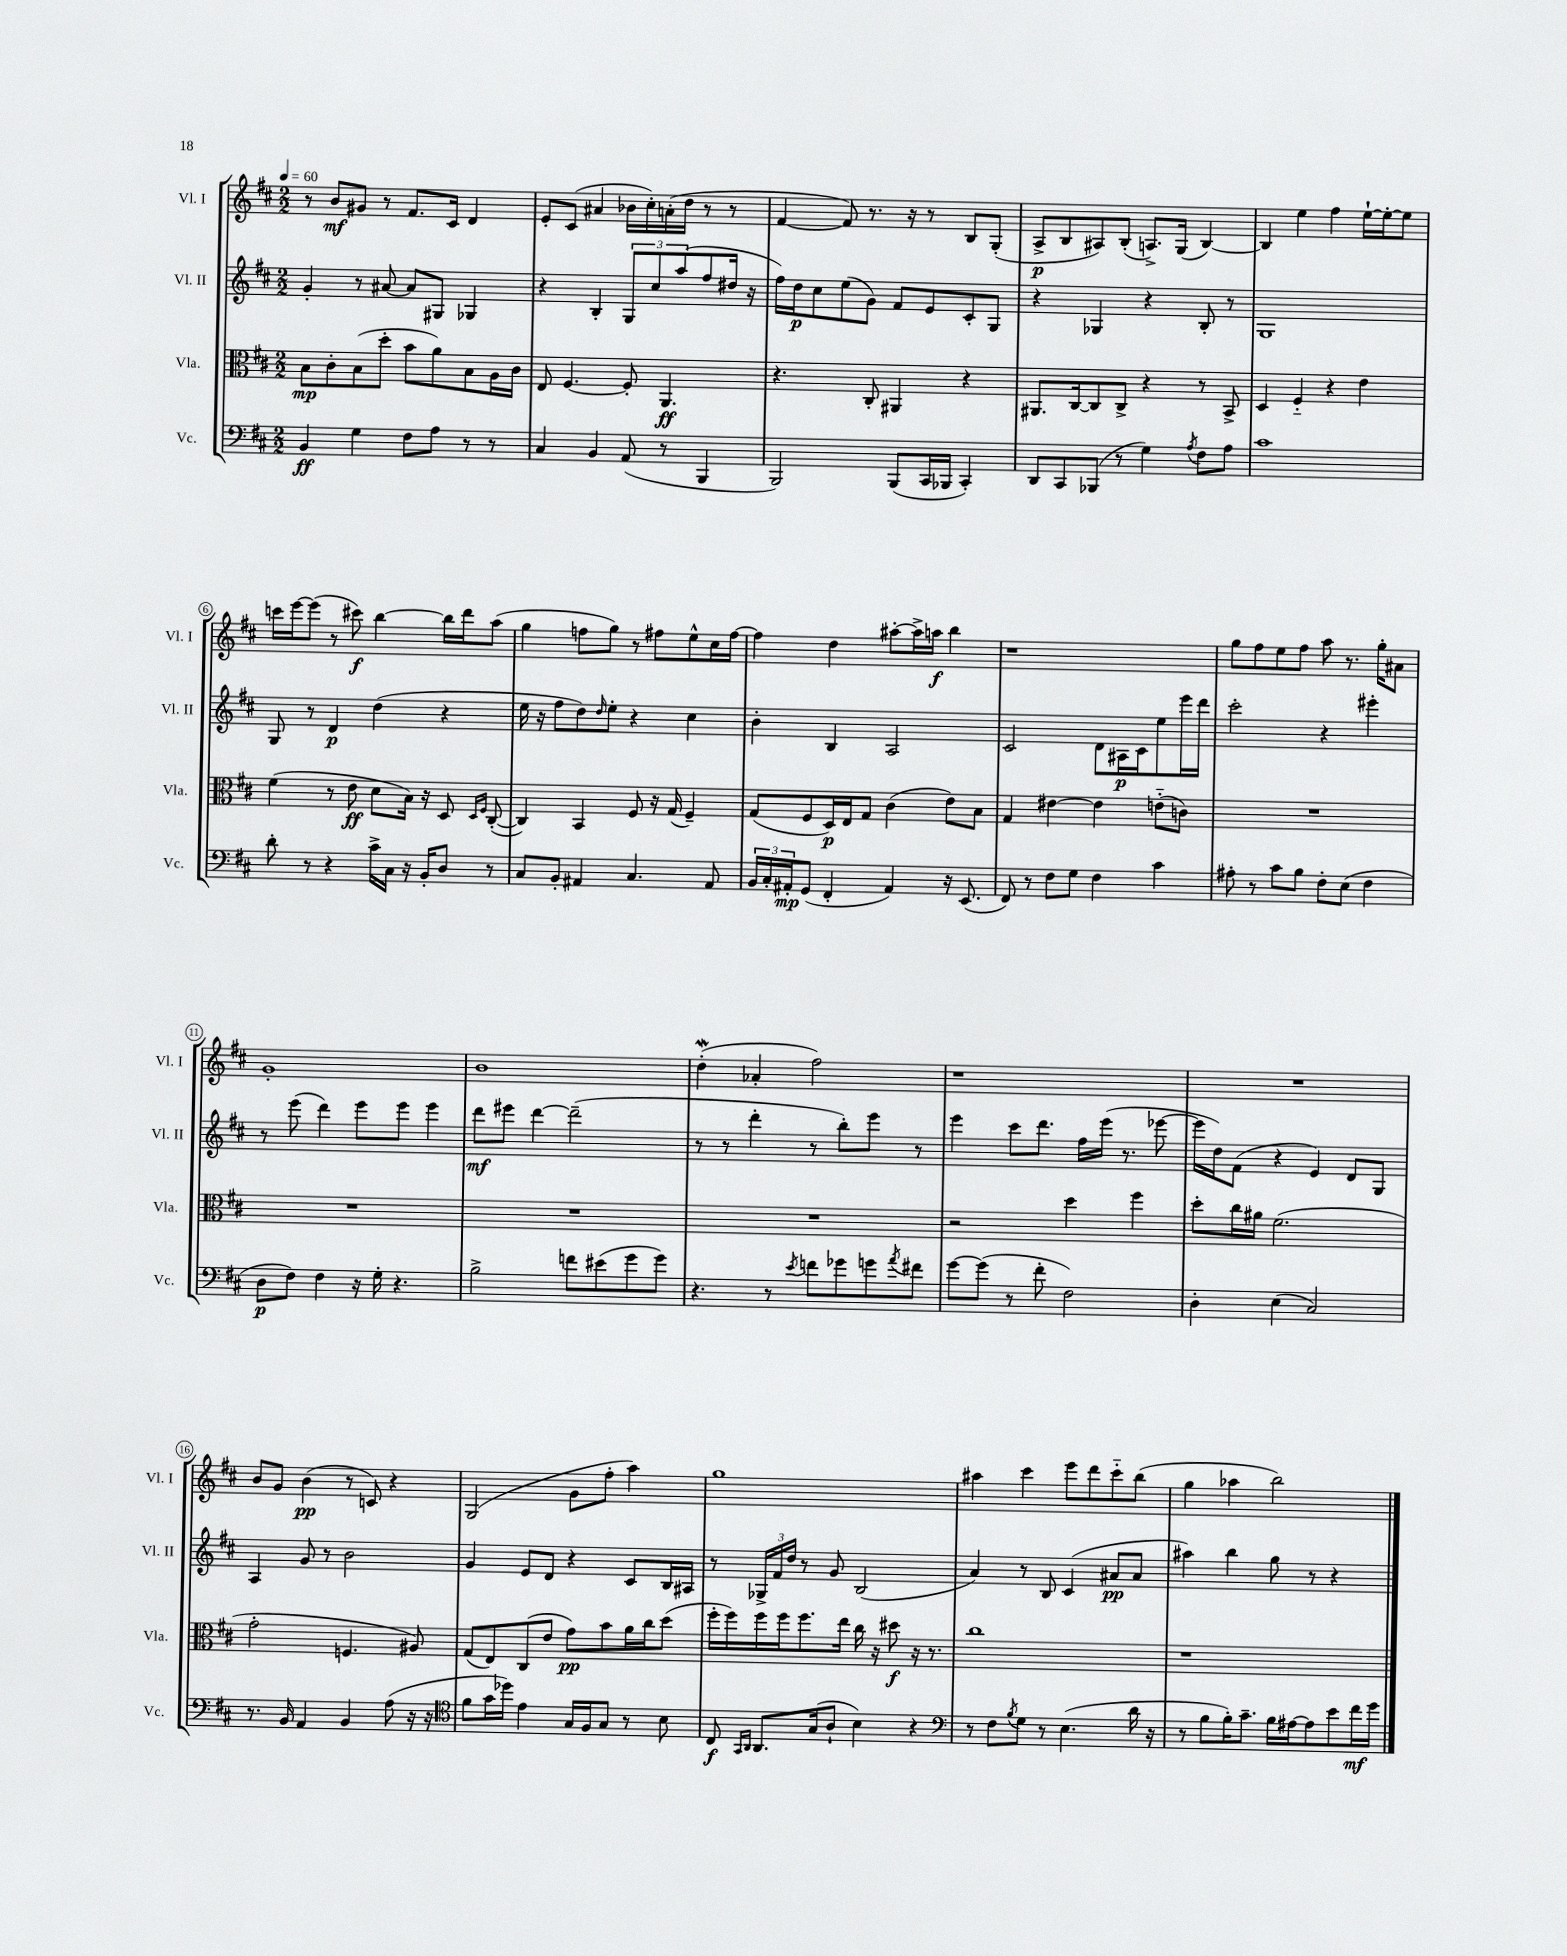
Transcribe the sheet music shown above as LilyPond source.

<<
\new StaffGroup <<
\new Staff = "s0" \with { instrumentName = "Vl. I" shortInstrumentName = "Vl. I" } {
    \clef treble \key d \major \numericTimeSignature \time 2/2 \tempo 4 = 60
    r8 b'8\mf gis'8 r8 fis'8. cis'16 d'4 |
    e'8-. cis'8( ais'4 bes'16 cis''16-.) a'16-.( d''16 r8 r8 |
    fis'4~ fis'8) r8. r16 r8 b8 g8-.( |
    a8->\p b8 ais8) b8-.( a8.->) g16( b4~) |
    b4 e''4 fis''4 e''16~-! e''16~-. e''8 |
    c'''16 e'''16~ e'''8( r8 cis'''8\f) b''4~ b''16 d'''16 a''8( |
    g''4 f''8 g''8) r8 fis''8 e''8-^ cis''16 fis''16~ |
    fis''4 d''4 ais''8~-. ais''16-> a''16\f b''4 |
    r1 |
    g''8 fis''8 e''8 fis''8 a''8 r8. g''16-. ais'8 |
    g'1-. |
    b'1 |
    d''4-.\mordent( aes'4-. fis''2) |
    r1 |
    R1 |
    b'8 g'8 b'4\pp( r8 c'8) r4 |
    g2( g'8 fis''8-. a''4) |
    g''1 |
    ais''4 cis'''4 e'''8 d'''8 cis'''8-_ b''8( |
    g''4 aes''4 b''2) \bar "|." |
}
\new Staff = "s1" \with { instrumentName = "Vl. II" shortInstrumentName = "Vl. II" } {
    \clef treble \key d \major \numericTimeSignature \time 2/2
    g'4-. r8 ais'8~ ais'8 gis8 ges4 |
    r4 b4-. \tuplet 3/2 { g8 cis''8 a''8( } fis''8 dis''16 r16 |
    fis''16) d''16\p cis''8 e''8( g'8) fis'8 e'8 cis'8-. g8 |
    r4 ges4 r4 b8-. r8 |
    g1 |
    g8 r8 d'4\p d''4( r4 |
    e''16 r16 fis''8 d''8) \grace { d''16 } e''8-. r4 cis''4 |
    b'4-. b4 a2 |
    cis'2 d'8 ais16\p cis'16 e''8 e'''16 d'''16 |
    cis'''2-. r4 eis'''4-. |
    r8 e'''8( d'''4) e'''8 e'''8 e'''4 |
    d'''8\mf eis'''8 d'''4~ d'''2--( |
    r8 r8 d'''4-. r8 b''8-.) e'''8 r8 |
    e'''4 cis'''8 d'''8. fis''16 e'''16( r8. ees'''8~ |
    ees'''16 d''16) fis'8( r4 e'4) d'8 g8 |
    a4 g'8 r8 b'2 |
    g'4 e'8 d'8 r4 cis'8 b16 ais16 |
    r8 \tuplet 3/2 { ges16-> fis'16 d''16 } r8 g'8 b2( |
    a'4) r8 b8 cis'4( ais'8\pp ais'8 |
    ais''4) b''4 g''8 r8 r4 \bar "|." |
}
\new Staff = "s2" \with { instrumentName = "Vla." shortInstrumentName = "Vla." } {
    \clef alto \key d \major \numericTimeSignature \time 2/2
    b8\mp cis'8-. b8( d''8-. b'8 a'8) b8 a16 cis'16 |
    e8 fis4.~ fis8-. a,4.\ff |
    r4. cis8-. ais,4 r4 |
    ais,8. cis16~ cis8 cis8-> r4 r8 b,8-> |
    d4 fis4-_ r4 e'4 |
    fis'4( r8 e'8\ff d'8 b16) r16 d8 \grace { d16 fis16 } cis8~-.( |
    cis4) b,4 fis8 r16 g16( fis4--) |
    g8( fis8 d16\p) e16 g8 cis'4( e'8) b8 |
    g4 eis'4~ eis'4 e'8-_( c'8) |
    R1 |
    R1 |
    R1 |
    R1 |
    r2 d''4 fis''4 |
    d''8-. cis''16 ais'16 fis'2.( |
    g'2-. f4. ais8) |
    g8( e8) cis8( e'8 g'8\pp) b'8 a'16 cis''16 d''8( |
    fis''16-. fis''16) fis''16 fis''16 fis''8. e''16 cis''16 r16 dis''8\f r16 r8. |
    cis''1 |
    r1 \bar "|." |
}
\new Staff = "s3" \with { instrumentName = "Vc." shortInstrumentName = "Vc." } {
    \clef bass \key d \major \numericTimeSignature \time 2/2
    b,4\ff g4 fis8 a8 r8 r8 |
    cis4 b,4 a,8( r8 b,,4 |
    b,,2) b,,8( cis,16 bes,,16 cis,4-.) |
    d,8 cis,8 bes,,8( r8 g4) \acciaccatura { a8 } fis8 a8 |
    cis'1 |
    d'8-. r8 r4 cis'16-> cis16 r16 b,16-. d8 r8 |
    cis8 b,8-. ais,4 cis4. ais,8 |
    \tuplet 3/2 { b,16 cis16-. ais,16-.\mp } g,8( fis,4-. ais,4) r16 e,8.( |
    fis,8) r8 fis8 g8 fis4 cis'4 |
    ais8-. r8 cis'8 b8 fis8-. e8( fis4 |
    d8\p fis8) fis4 r16 g16-. r4. |
    b2-> f'8 eis'8( g'8 g'8) |
    r4. r8 \acciaccatura { e'8 } f'8 ges'8 g'8 \acciaccatura { a'8 } fis'8 |
    g'8~ g'8( r8 fis'8-. fis2) |
    d4-. e4( cis2) |
    r8. b,16 a,4 b,4 a8( r16 r16 |
    \clef tenor fis'8 g'16 des''16) e'4 g16 fis16 g8 r8 b8 |
    cis8\f \grace { g,16 a,16 } a,8. g16( a8-! b4) r4 |
    \clef bass r8 fis8 \acciaccatura { b8 } g8 r8 e4.( d'16 r16 |
    r8 b8 b16-.) cis'8.-- b16 ais16~ ais8 e'8 fis'16\mf g'16 \bar "|." |
}
>>
>>
\layout { \context { \Score \override BarNumber.stencil = #(make-stencil-circler 0.1 0.3 ly:text-interface::print) } }
